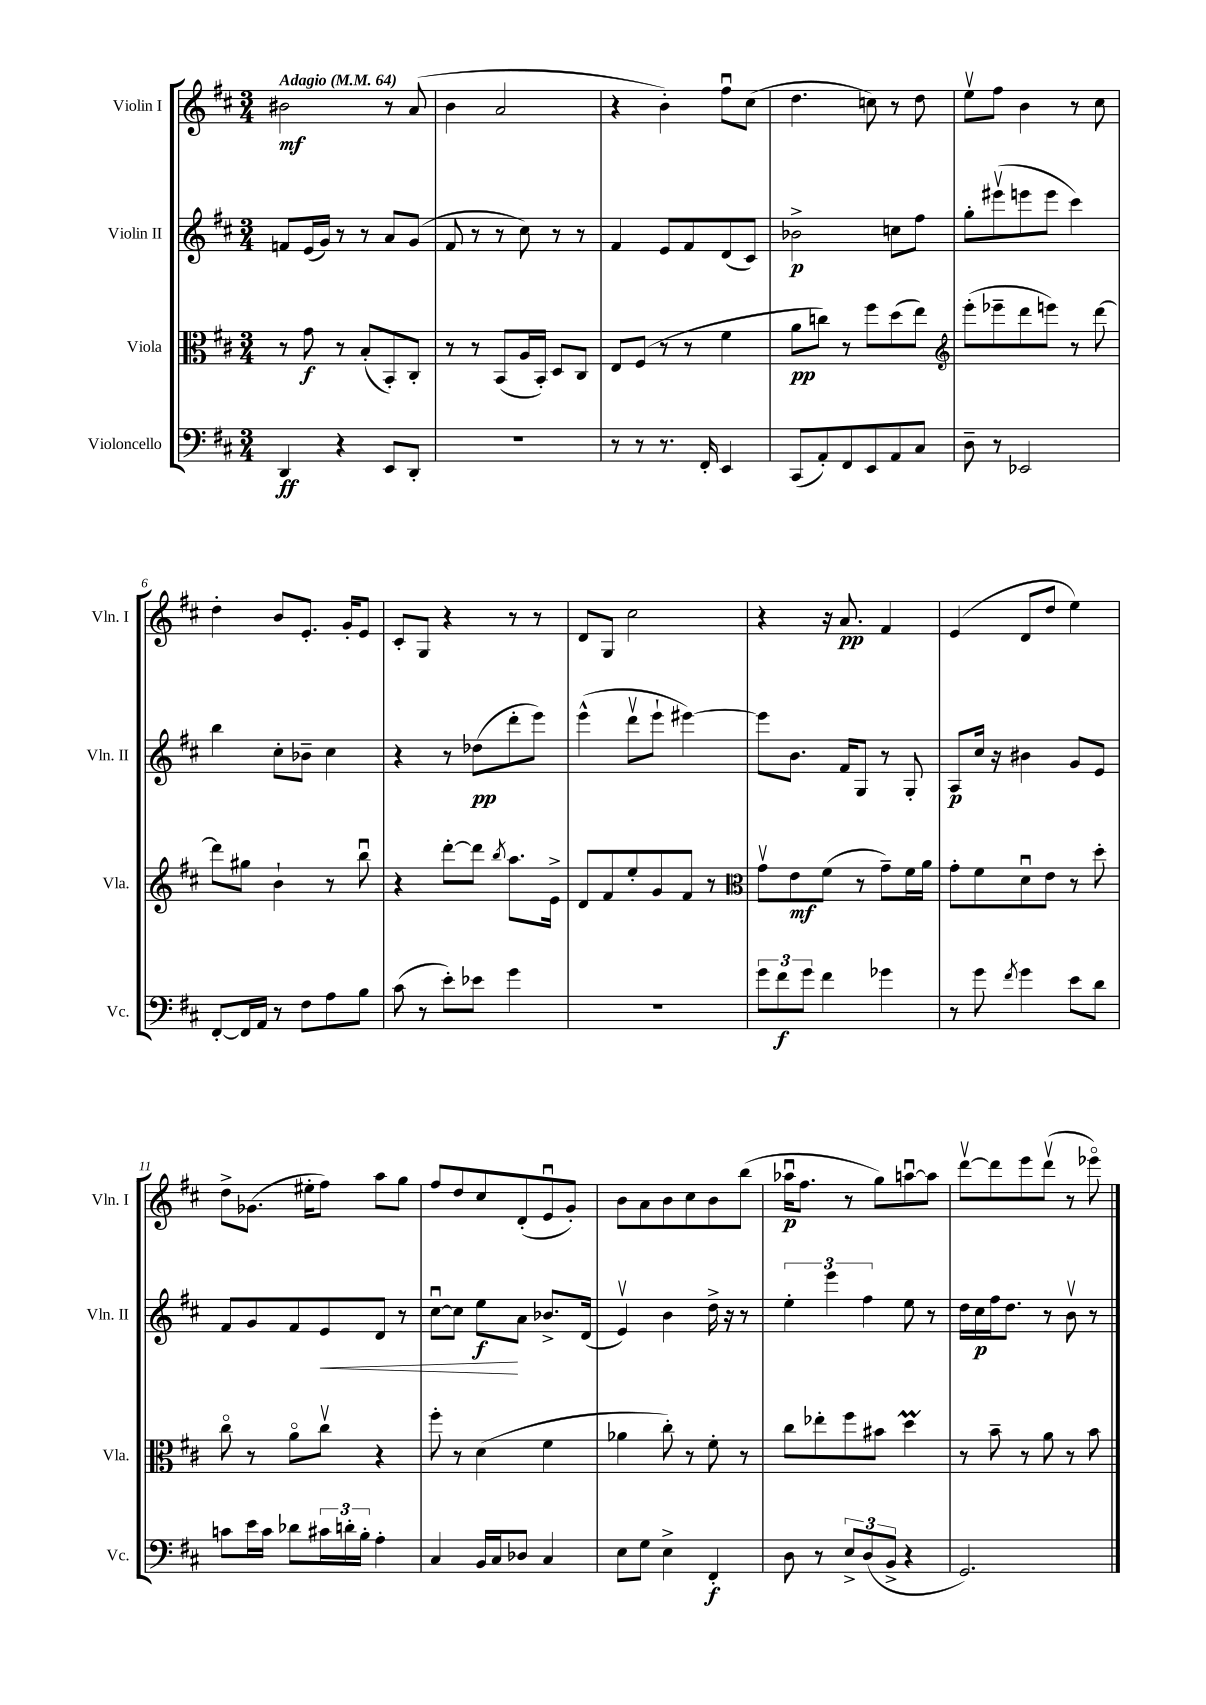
<<
\new StaffGroup <<
\new Staff = "s0" \with { instrumentName = "Violin I" shortInstrumentName = "Vln. I" } {
    \clef treble \key d \major \numericTimeSignature \time 3/4 \tempo "Adagio" 4 = 64
    bis'2\mf r8 a'8( |
    b'4 a'2 |
    r4 b'4-.) fis''8\downbow cis''8( |
    d''4. c''8) r8 d''8 |
    e''8\upbow fis''8 b'4 r8 cis''8 |
    d''4-. b'8 e'8.-. g'16-. e'8 |
    cis'8-. g8 r4 r8 r8 |
    d'8 g8 cis''2 |
    r4 r16 a'8.\pp fis'4 |
    e'4( d'8 d''8 e''4) |
    d''8-> ges'8.( eis''16-. fis''8) a''8 g''8 |
    fis''8 d''8 cis''8 d'8-.( e'8\downbow g'8-.) |
    b'8 a'8 b'8 cis''8 b'8 b''8( |
    aes''16\downbow\p fis''8. r8 g''8) a''8~\downbow a''8 |
    d'''8~\upbow d'''8 e'''8 d'''8\upbow( r8 ees'''8\flageolet) \bar "|." |
}
\new Staff = "s1" \with { instrumentName = "Violin II" shortInstrumentName = "Vln. II" } {
    \clef treble \key d \major \numericTimeSignature \time 3/4
    f'8 e'16( g'16) r8 r8 a'8 g'8( |
    fis'8 r8 r8 cis''8) r8 r8 |
    fis'4 e'8 fis'8 d'8( cis'8) |
    bes'2->\p c''8 fis''8 |
    g''8-. eis'''8\upbow( e'''8 e'''8 cis'''4) |
    b''4 cis''8-. bes'8-- cis''4 |
    r4 r8 des''8\pp( d'''8-. e'''8) |
    e'''4-^( d'''8\upbow e'''8-! eis'''4~) |
    eis'''8 b'8. fis'16 g8 r8 g8-. |
    a8\p cis''16 r16 bis'4 g'8 e'8 |
    fis'8 g'8 fis'8 e'8\< d'8 r8 |
    cis''8~\downbow cis''8 e''8\f\! a'8 bes'8.-> d'16( |
    e'4\upbow) b'4 d''16-> r16 r8 |
    \tuplet 3/2 { e''4-. e'''4 fis''4 } e''8 r8 |
    d''16 cis''16\p fis''16 d''8. r8 b'8\upbow r8 \bar "|." |
}
\new Staff = "s2" \with { instrumentName = "Viola" shortInstrumentName = "Vla." } {
    \clef alto \key d \major \numericTimeSignature \time 3/4
    r8 g'8\f r8 b8-.( b,8-.) cis8-. |
    r8 r8 b,8( a16 b,16-.) d8 cis8 |
    e8 fis8( r8 r8 fis'4 |
    a'8\pp c''8) r8 fis''8 d''8( e''8) |
    \clef treble e'''8-.( ees'''8-- d'''8 e'''8) r8 d'''8~ |
    d'''8 gis''8 b'4-! r8 b''8\downbow |
    r4 d'''8~-. d'''8 \acciaccatura { b''8 } a''8. e'16-> |
    d'8 fis'8 e''8-. g'8 fis'8 r8 |
    \clef alto g'8\upbow e'8\mf fis'8( r8 g'8--) fis'16 a'16 |
    g'8-. fis'8 d'8\downbow e'8 r8 d''8-. |
    cis''8\flageolet r8 a'8\flageolet cis''8\upbow r4 |
    fis''8-. r8 d'4( fis'4 |
    aes'4 cis''8-.) r8 fis'8-. r8 |
    cis''8 ees''8-. fis''8 bis'8 d''4\prall |
    r8 b'8-- r8 a'8 r8 b'8 \bar "|." |
}
\new Staff = "s3" \with { instrumentName = "Violoncello" shortInstrumentName = "Vc." } {
    \clef bass \key d \major \numericTimeSignature \time 3/4
    d,4\ff r4 e,8 d,8-. |
    R2. |
    r8 r8 r8. fis,16-. e,4 |
    cis,8( a,8-.) fis,8 e,8 a,8 cis8 |
    d8-- r8 ees,2 |
    fis,8~-. fis,16 a,16 r8 fis8 a8 b8 |
    cis'8( r8 e'8-.) ees'8 g'4 |
    R2. |
    \tuplet 3/2 { g'8 fis'8\f g'8 } fis'4 ges'4 |
    r8 g'8 \acciaccatura { fis'8 } g'4 e'8 d'8 |
    c'8 e'16 c'16 des'8 \tuplet 3/2 { cis'16 d'16-. b16-. } a4-. |
    cis4 b,16 cis16 des8 cis4 |
    e8 g8 e4-> fis,4-.\f |
    d8 r8 \tuplet 3/2 { e8-> d8( b,8-> } r4 |
    g,2.) \bar "|." |
}
>>
>>
